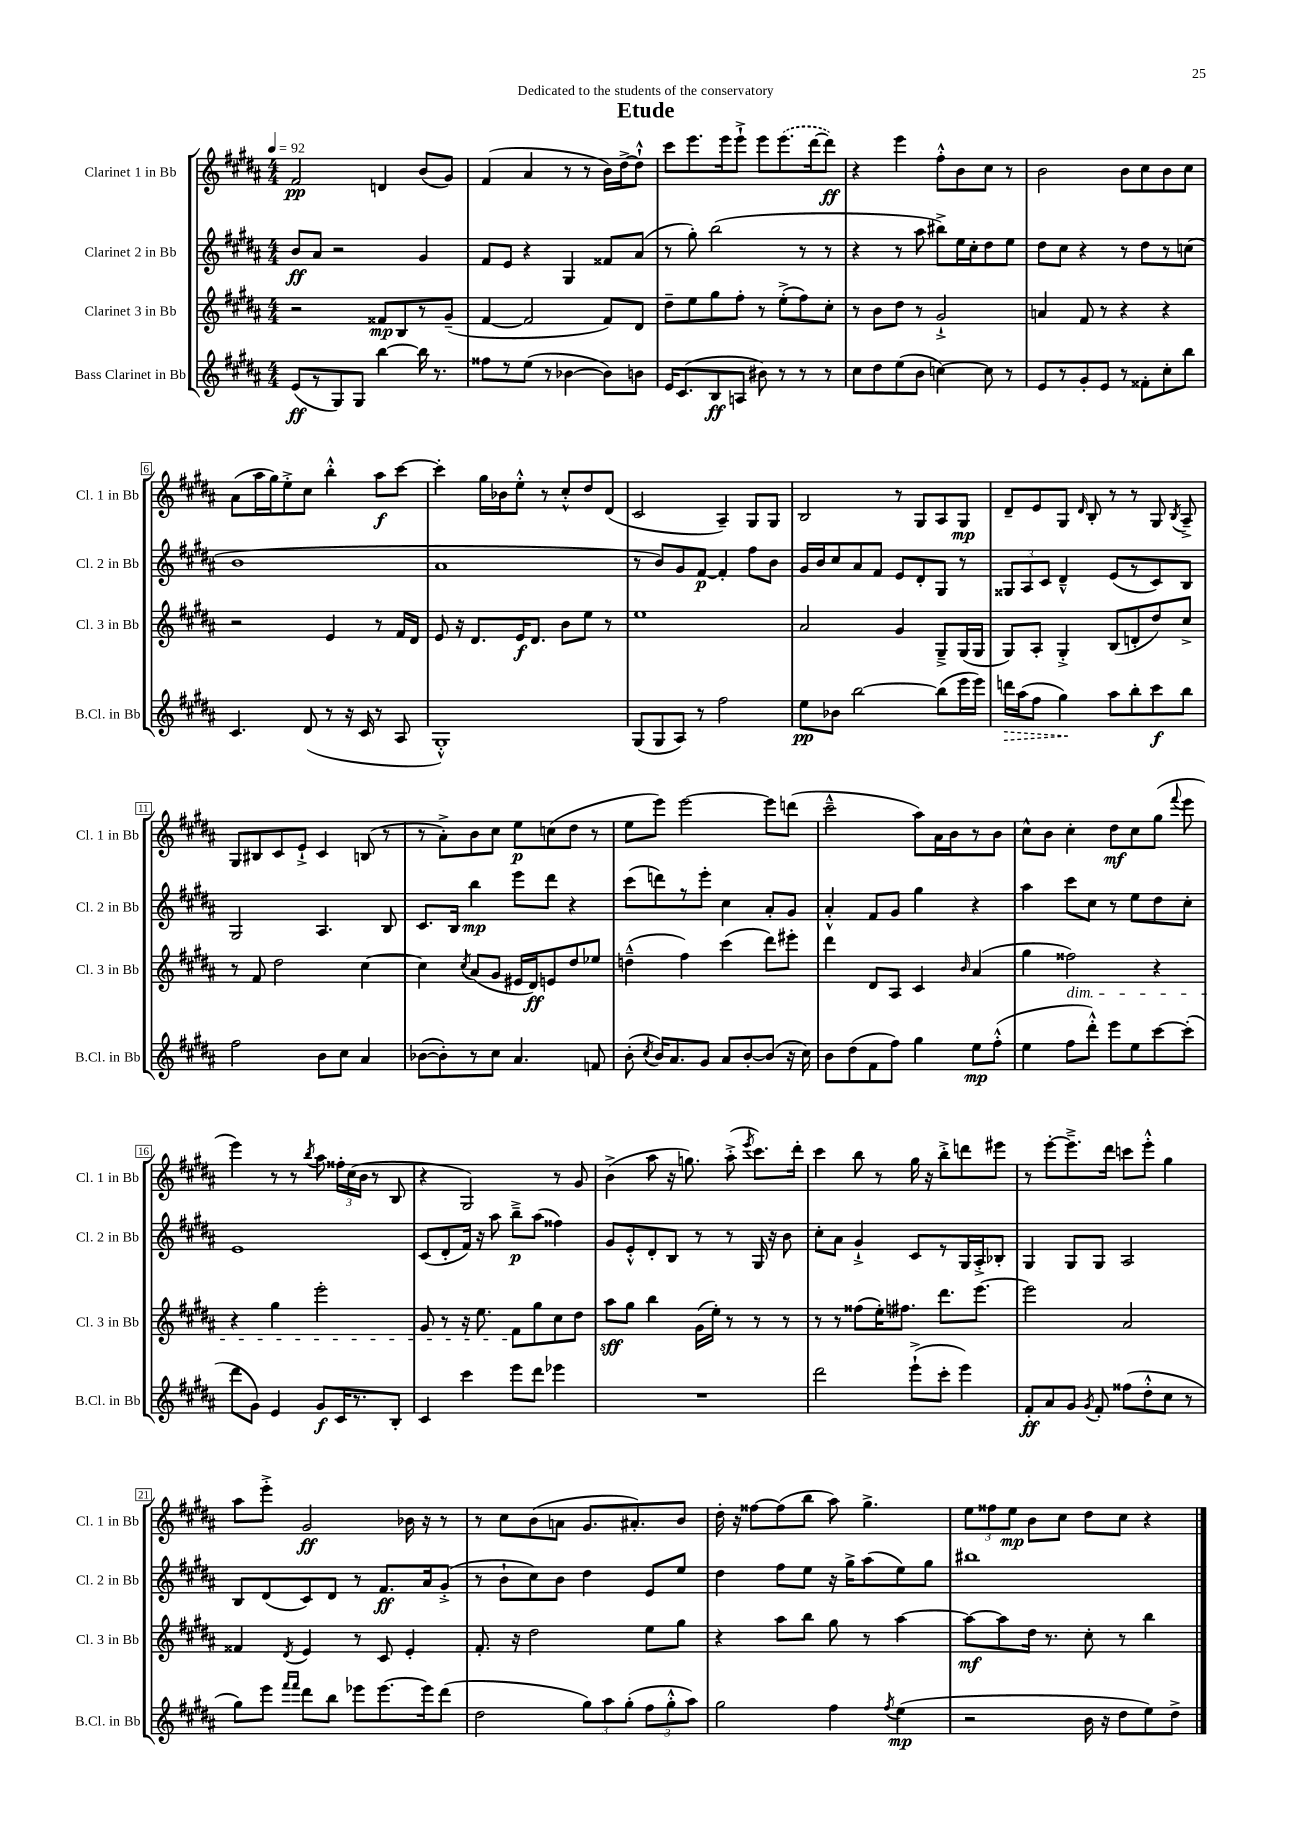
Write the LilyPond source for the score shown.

\header { title = "Etude" dedication = "Dedicated to the students of the conservatory" }
<<
\new StaffGroup <<
\new Staff = "s0" \with { instrumentName = "Clarinet 1 in Bb" shortInstrumentName = "Cl. 1 in Bb" } {
    \clef treble \key b \major \numericTimeSignature \time 4/4 \tempo 4 = 92
    \autoBeamOff fis'2\pp d'4 b'8[( gis'8]) |
    fis'4( ais'4 r8 r8 b'16[) dis''16~-> dis''8]-!-^ |
    cis'''8[ e'''8. e'''16 e'''8]-!-> e'''8[ \once \slurDashed e'''8.( dis'''16~ dis'''8]\ff) |
    r4 e'''4 fis''8[-.-^ b'8 cis''8] r8 |
    b'2 b'8[ cis''8 b'8 cis''8] |
    ais'8[( ais''16 gis''16) e''8-.-> cis''8] b''4-.-^ ais''8[\f cis'''8]~ |
    cis'''4-. gis''16[ bes'16 e''8]-.-^ r8 cis''8[-.-^ dis''8 dis'8]( |
    cis'2 ais4--) gis8[ gis8] |
    b2 r8 gis8[ ais8 gis8]\mp |
    dis'8[-- e'8 gis8] \grace { dis'16 } b8-. r8 r8 gis8 \acciaccatura { b8 } ais8---> |
    gis8[ bis8 cis'8 e'8]-!-> cis'4 b8( r8 |
    r8 ais'8[-.->) b'8 cis''8] e''8[\p c''8( dis''8] r8 |
    e''8[ e'''8]) e'''2~ e'''8[ d'''8]( |
    cis'''2---^ ais''8[) ais'16 b'16 r8 b'8] |
    cis''8[-^ b'8] cis''4-. dis''8[\mf cis''8 gis''8]( \appoggiatura { fis'''8 } e'''8 |
    e'''4) r8 r8 \acciaccatura { b''8 } ais''8 \tuplet 3/2 { fisis''16[-. cis''16( b'16] } r8 b8 |
    r4 gis2) r8 gis'8 |
    b'4->( ais''8 r16 g''8.) ais''8-.->( \acciaccatura { e'''8 } cis'''8.[) dis'''16]-. |
    cis'''4 b''8 r8 gis''16 r16 b''8[-.-> d'''8 eis'''8] |
    r8 e'''8[~-. e'''8.---> dis'''16] c'''8[ e'''8]-.-^ gis''4 |
    ais''8[ e'''8]-.-> gis'2\ff bes'16 r16 r8 |
    r8 cis''8[ b'8( a'8] gis'8.[ ais'8.-.) b'8] |
    dis''16-. r16 fisis''8[~ fisis''8( b''8] ais''8) gis''4.-> |
    \tuplet 3/2 { e''8[ fisis''8 e''8]\mp } b'8[ cis''8] dis''8[ cis''8] r4 \bar "|." |
}
\new Staff = "s1" \with { instrumentName = "Clarinet 2 in Bb" shortInstrumentName = "Cl. 2 in Bb" } {
    \clef treble \key b \major \numericTimeSignature \time 4/4
    \autoBeamOff b'8[\ff ais'8] r2 gis'4 |
    fis'8[ e'8] r4 gis4 fisis'8[ ais'8]( |
    r8 gis''8-.) b''2( r8 r8 |
    r4 r8 ais''8 bis''8[->) e''16 cis''16-. dis''8 e''8] |
    dis''8[ cis''8] r4 r8 dis''8[ r8 c''8]( |
    b'1 |
    ais'1 |
    r8 b'8[) gis'8 fis'8]~\p fis'4-. fis''8[ b'8] |
    gis'16[ b'16 cis''8 ais'8 fis'8] e'8[ dis'8-. gis8] r8 |
    \tuplet 3/2 { gisis8[ ais8 cis'8] } dis'4---^ e'8[( r8 cis'8) b8] |
    gis2 ais4. b8 |
    cis'8.[ b16] b''4\mp e'''8[ dis'''8] r4 |
    cis'''8[( d'''8) r8 e'''8]-. cis''4 ais'8[-. gis'8] |
    ais'4-.-^ fis'8[ gis'8] gis''4 r4 |
    ais''4 cis'''8[ cis''8] r8 e''8[ dis''8 cis''8]-. |
    e'1 |
    cis'8[( dis'8-. fis'16]) r16 ais''8 b''8[--->\p ais''8]( fisis''4) |
    gis'8[ e'8-.-^ dis'8-. b8] r8 r8 gis16 r16 b'8 |
    cis''8[-. ais'8] gis'4-!-> cis'8[ r8 gis16 ais16-.-> bes8]-. |
    gis4 gis8[ gis8] ais2 |
    b8[ dis'8( cis'8) dis'8] r8 fis'8.[\ff ais'16 gis'8]-.->( |
    r8 b'8[-! cis''8) b'8] dis''4 e'8[ e''8] |
    dis''4 fis''8[ e''8] r16 gis''16[-> ais''8( e''8) gis''8] |
    bis''1 \bar "|." |
}
\new Staff = "s2" \with { instrumentName = "Clarinet 3 in Bb" shortInstrumentName = "Cl. 3 in Bb" } {
    \clef treble \key b \major \numericTimeSignature \time 4/4
    \autoBeamOff r2 fisis'8[\mp b8 r8 gis'8]--( |
    fis'4~ fis'2 fis'8[) dis'8] |
    dis''8[-- e''8 gis''8 fis''8]-. r8 e''8[-.->( fis''8) cis''8]-. |
    r8 b'8[ dis''8] r8 gis'2-!-> |
    a'4 fis'8 r8 r4 r4 |
    r2 e'4 r8 fis'16[ dis'16] |
    e'8 r16 dis'8.[ e'16\f dis'8.] b'8[ e''8] r8 |
    e''1 |
    ais'2 gis'4 gis8[---> gis16( gis16] |
    gis8[) ais8]-. gis4-.-> b8[( d'8-. dis''8) cis''8]-> |
    r8 fis'8 dis''2 cis''4~ |
    cis''4 \acciaccatura { cis''8 } ais'8[( gis'8] eis'16[ dis'16\ff) e'8 dis''8 ees''8] |
    d''4---^( fis''4) cis'''4( dis'''8[) eis'''8]-. |
    dis'''4 dis'8[ ais8] cis'4 \grace { b'16 } ais'4( |
    gis''4 fisis''2\dim) r4 |
    r4 gis''4 e'''2-. |
    gis'8 r8 r16 e''8. fis'8[\! gis''8 cis''8 dis''8] |
    ais''8[\sff gis''8] b''4 gis'16[( e''16]-.) r8 r8 r8 |
    r8 r8 fisis''8[( e''16-.) fis''8.] dis'''8.[ e'''8.]~ |
    e'''2 ais'2 |
    fisis'4 \acciaccatura { dis'8 } e'4 r8 cis'8 e'4-. |
    fis'8.-. r16 dis''2 e''8[ gis''8] |
    r4 ais''8[ b''8] gis''8 r8 ais''4~ |
    ais''8[~\mf ais''8 dis''16] r8. cis''8-. r8 b''4 \bar "|." |
}
\new Staff = "s3" \with { instrumentName = "Bass Clarinet in Bb" shortInstrumentName = "B.Cl. in Bb" } {
    \clef treble \key b \major \numericTimeSignature \time 4/4
    \autoBeamOff e'8[\ff( r8 gis8) gis8] b''4~ b''16 r8. |
    fisis''8[ r8 e''8]( r8 bes'4~ bes'8[) b'8] |
    e'16[ cis'8.( b8\ff a8] bis'8) r8 r8 r8 |
    cis''8[ dis''8 e''8( b'8] c''4~) c''8 r8 |
    e'8[ r8 gis'8-. e'8] r8 fisis'8[-. cis''8-. b''8] |
    cis'4. dis'8( r8 r16 cis'16 r8 ais8 |
    gis1-.-^) |
    gis8[( gis8 ais8]) r8 fis''2 |
    e''8[\pp bes'8] b''2~ b''8[( e'''16 e'''16]) |
    \once \override Hairpin.style = #'dashed-line d'''16[\> ais''16( fis''8] gis''4\!) ais''8[ b''8-. cis'''8\f b''8] |
    fis''2 b'8[ cis''8] ais'4 |
    bes'8[~( bes'8-.) r8 cis''8] ais'4. f'8 |
    b'8-.( \acciaccatura { cis''8 } b'16[) ais'8. gis'8] ais'8[ b'8~-. b'8]( r16 cis''16) |
    b'8[ dis''8( fis'8 fis''8]) gis''4 e''8[\mp fis''8]-.-^( |
    e''4 fis''8[ dis'''8]-.-^) e'''8[ e''8 cis'''8~ cis'''8]-.( |
    dis'''8[ gis'8]) e'4 gis'8[\f cis'16 r8. b8]-. |
    cis'4 cis'''4 e'''8[ dis'''8] ees'''4 |
    R1 |
    dis'''2 e'''8[-!->( cis'''8]-. e'''4) |
    fis'8[-.\ff ais'8 gis'8] \acciaccatura { gis'8 } fis'8-. fisis''8[( dis''8-.-^ cis''8] r8 |
    gis''8[) e'''8] \grace { fis'''16[ fis'''16] } dis'''8[ b''8] ees'''8[ ees'''8.~ ees'''16 dis'''8]( |
    dis''2 \tuplet 3/2 { gis''8[) ais''8 gis''8]-.( } \tuplet 3/2 { fis''8[ gis''8-.-^ ais''8]) } |
    gis''2 fis''4 \acciaccatura { fis''8 } e''4\mp( |
    r2 b'16 r16 dis''8[ e''8) dis''8]-> \bar "|." |
}
>>
>>
\layout { \context { \Score \override BarNumber.stencil = #(make-stencil-boxer 0.1 0.3 ly:text-interface::print) } }
